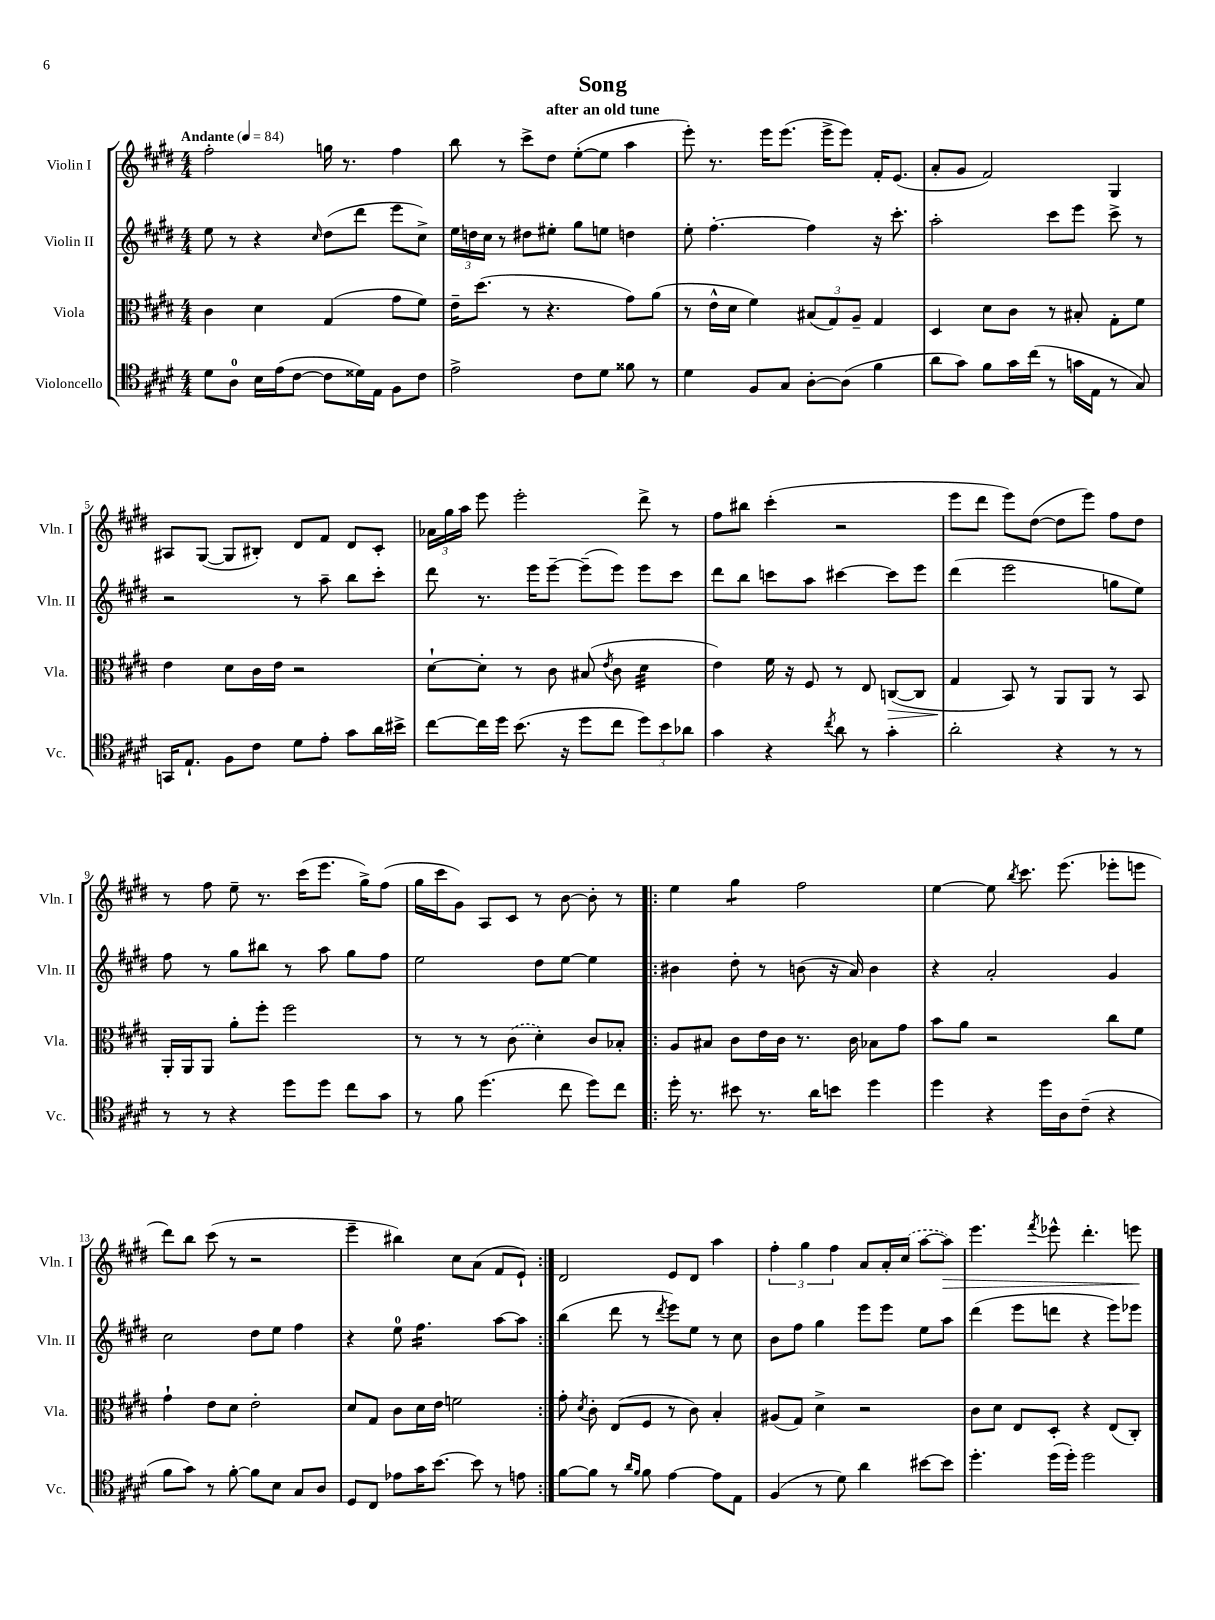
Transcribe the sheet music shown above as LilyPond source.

\header { title = "Song" subtitle = "after an old tune" }
<<
\new StaffGroup <<
\new Staff = "s0" \with { instrumentName = "Violin I" shortInstrumentName = "Vln. I" } {
    \clef treble \key e \major \numericTimeSignature \time 4/4 \tempo "Andante" 4 = 84
    \autoBeamOff fis''2-. g''16 r8. fis''4 |
    b''8 r8 cis'''8[-> dis''8] e''8[~-.( e''8] a''4 |
    e'''8-.) r8. e'''16[ e'''8.]( e'''16[-> e'''8]) fis'16[-. e'8.]( |
    a'8[-. gis'8] fis'2) gis4 |
    ais8[ gis8]~( gis8[ bis8]-.) dis'8[ fis'8] dis'8[ cis'8]-. |
    \tuplet 3/2 { aes'16[ gis''16 a''16] } e'''8 e'''2-. dis'''8-> r8 |
    fis''8[ bis''8] cis'''4-.( r2 |
    e'''8[ dis'''8] e'''8[) dis''8]~( dis''8[ e'''8]) fis''8[ dis''8] |
    r8 fis''8 e''8-- r8. cis'''16[( e'''8.] gis''16[->) fis''8]( |
    gis''16[ cis'''16 gis'8]) a8[ cis'8] r8 b'8~ b'8-. r8 |
    \repeat volta 2 { e''4 gis''4:8 fis''2 |
    e''4~ e''8 \acciaccatura { b''8 } cis'''8. e'''8.( ees'''8[-. e'''8] |
    dis'''8[) b''8] cis'''8( r8 r2 |
    e'''4-- bis''4) cis''8[ a'8]( fis'8[ e'8]-!) | }
    dis'2 e'8[ dis'8] a''4 |
    \tuplet 3/2 { fis''4-. gis''4 fis''4 } a'8[ a'16-. \once \slurDashed cis''16]( a''8[~ a''8]\>) |
    e'''4. \acciaccatura { fis'''8 } ees'''8-^ dis'''4.-. e'''8\! \bar "|." |
}
\new Staff = "s1" \with { instrumentName = "Violin II" shortInstrumentName = "Vln. II" } {
    \clef treble \key e \major \numericTimeSignature \time 4/4
    \autoBeamOff e''8 r8 r4 \grace { cis''16 } dis''8[( dis'''8] e'''8[ cis''8]->) |
    \tuplet 3/2 { e''16[ d''16 cis''16] } r8 dis''8[ eis''8]-. gis''8[ e''8] d''4 |
    e''8-. fis''4.~-. fis''4 r16 cis'''8.-. |
    a''2-. cis'''8[ e'''8] cis'''8-> r8 |
    r2 r8 a''8-- b''8[ cis'''8]-. |
    dis'''8 r8. e'''16[ e'''8]~-- e'''8[--( e'''8]) e'''8[ cis'''8] |
    dis'''8[ b''8] c'''8[ a''8] cis'''4~ cis'''8[ e'''8] |
    dis'''4( e'''2 g''8[ e''8]) |
    fis''8 r8 gis''8[ bis''8] r8 a''8 gis''8[ fis''8] |
    e''2 dis''8[ e''8]~ e''4 |
    \repeat volta 2 { bis'4 dis''8-. r8 b'8( r16 a'16) b'4 |
    r4 a'2-. gis'4 |
    cis''2 dis''8[ e''8] fis''4 |
    r4 e''8-0 fis''4.:16 a''8[~ a''8] | }
    b''4( dis'''8 r8 \acciaccatura { dis'''8 } e'''8[) e''8] r8 cis''8 |
    b'8[ fis''8] gis''4 e'''8[ e'''8] e''8[ a''8] |
    dis'''4( e'''8[ d'''8] r4 e'''8[) ees'''8] \bar "|." |
}
\new Staff = "s2" \with { instrumentName = "Viola" shortInstrumentName = "Vla." } {
    \clef alto \key e \major \numericTimeSignature \time 4/4
    \autoBeamOff cis'4 dis'4 gis4( gis'8[ fis'8]) |
    e'16[-- dis''8.]( r8 r4. gis'8[) a'8]( |
    r8 e'16[-^ dis'16] fis'4) \tuplet 3/2 { bis8[( gis8) a8]-- } gis4 |
    dis4 dis'8[ cis'8] r8 bis8-. gis8[-. fis'8] |
    e'4 dis'8[ cis'16 e'16] r2 |
    dis'8[~-! dis'8]-. r8 cis'8 bis8( \acciaccatura { e'8 } cis'8 dis'4:32 |
    e'4) fis'16 r16 fis8 r8 e8 c8[~\>( c8] |
    gis4\! b,8) r8 a,8[ a,8] r8 b,8 |
    a,16[-. a,16 a,8] a'8[-. fis''8]-. fis''2 |
    r8 r8 r8 \once \slurDashed cis'8( dis'4-.) cis'8[ bes8]-. |
    \repeat volta 2 { a8[ bis8] cis'8[ e'16 cis'16] r8. cis'16 bes8[ gis'8] |
    b'8[ a'8] r2 cis''8[ fis'8] |
    gis'4-! e'8[ dis'8] e'2-. |
    dis'8[ gis8] cis'8[ dis'16 e'16] f'2 | }
    gis'8-. \acciaccatura { dis'8 } cis'8-. e8[( fis8] r8 cis'8) b4-. |
    ais8[( gis8]) dis'4-> r2 |
    cis'8[ dis'8] e8[ dis8]-. r4 e8[( cis8]-.) \bar "|." |
}
\new Staff = "s3" \with { instrumentName = "Violoncello" shortInstrumentName = "Vc." } {
    \clef tenor \key e \major \numericTimeSignature \time 4/4
    \autoBeamOff dis'8[ a8]-0 b16[ e'16( cis'8]~ cis'8[ disis'16) e16] fis8[ cis'8] |
    e'2-> cis'8[ dis'8] fisis'8 r8 |
    dis'4 fis8[ gis8] a8[~-. a8]( fis'4 |
    a'8[ gis'8]) fis'8[ gis'16 cis''16]( r8 g'16[ e16] r8 gis8) |
    g,16[ e8.]-! fis8[ cis'8] dis'8[ e'8]-. gis'8[ a'16 bis'16]-> |
    cis''8[~ cis''16 dis''16] b'8.( r16 dis''8[ cis''8] \tuplet 3/2 { dis''8[) b'8 aes'8] } |
    gis'4 r4 \acciaccatura { cis''8 } a'8 r8 gis'4-. |
    a'2-. r4 r8 r8 |
    r8 r8 r4 dis''8[ dis''8] cis''8[ gis'8] |
    r8 fis'8 dis''4.( cis''8 dis''8[) cis''8] |
    \repeat volta 2 { dis''16-. r8. bis'8 r8. a'16[ b'8] dis''4 |
    dis''4 r4 dis''16[ a16 cis'8]--( r4 |
    fis'8[ gis'8]) r8 fis'8~-. fis'8[ b8] gis8[ a8] |
    dis8[ cis8] ees'8[ gis'16 b'8.]~ b'8 r8 e'8 | }
    fis'8[~ fis'8] r8 \grace { a'16[ fis'16] } fis'8 e'4~ e'8[ e8] |
    fis4( r8 dis'8) a'4 bis'8[~ bis'8] |
    dis''4.-. dis''16[( dis''16]-.) dis''2 \bar "|." |
}
>>
>>
